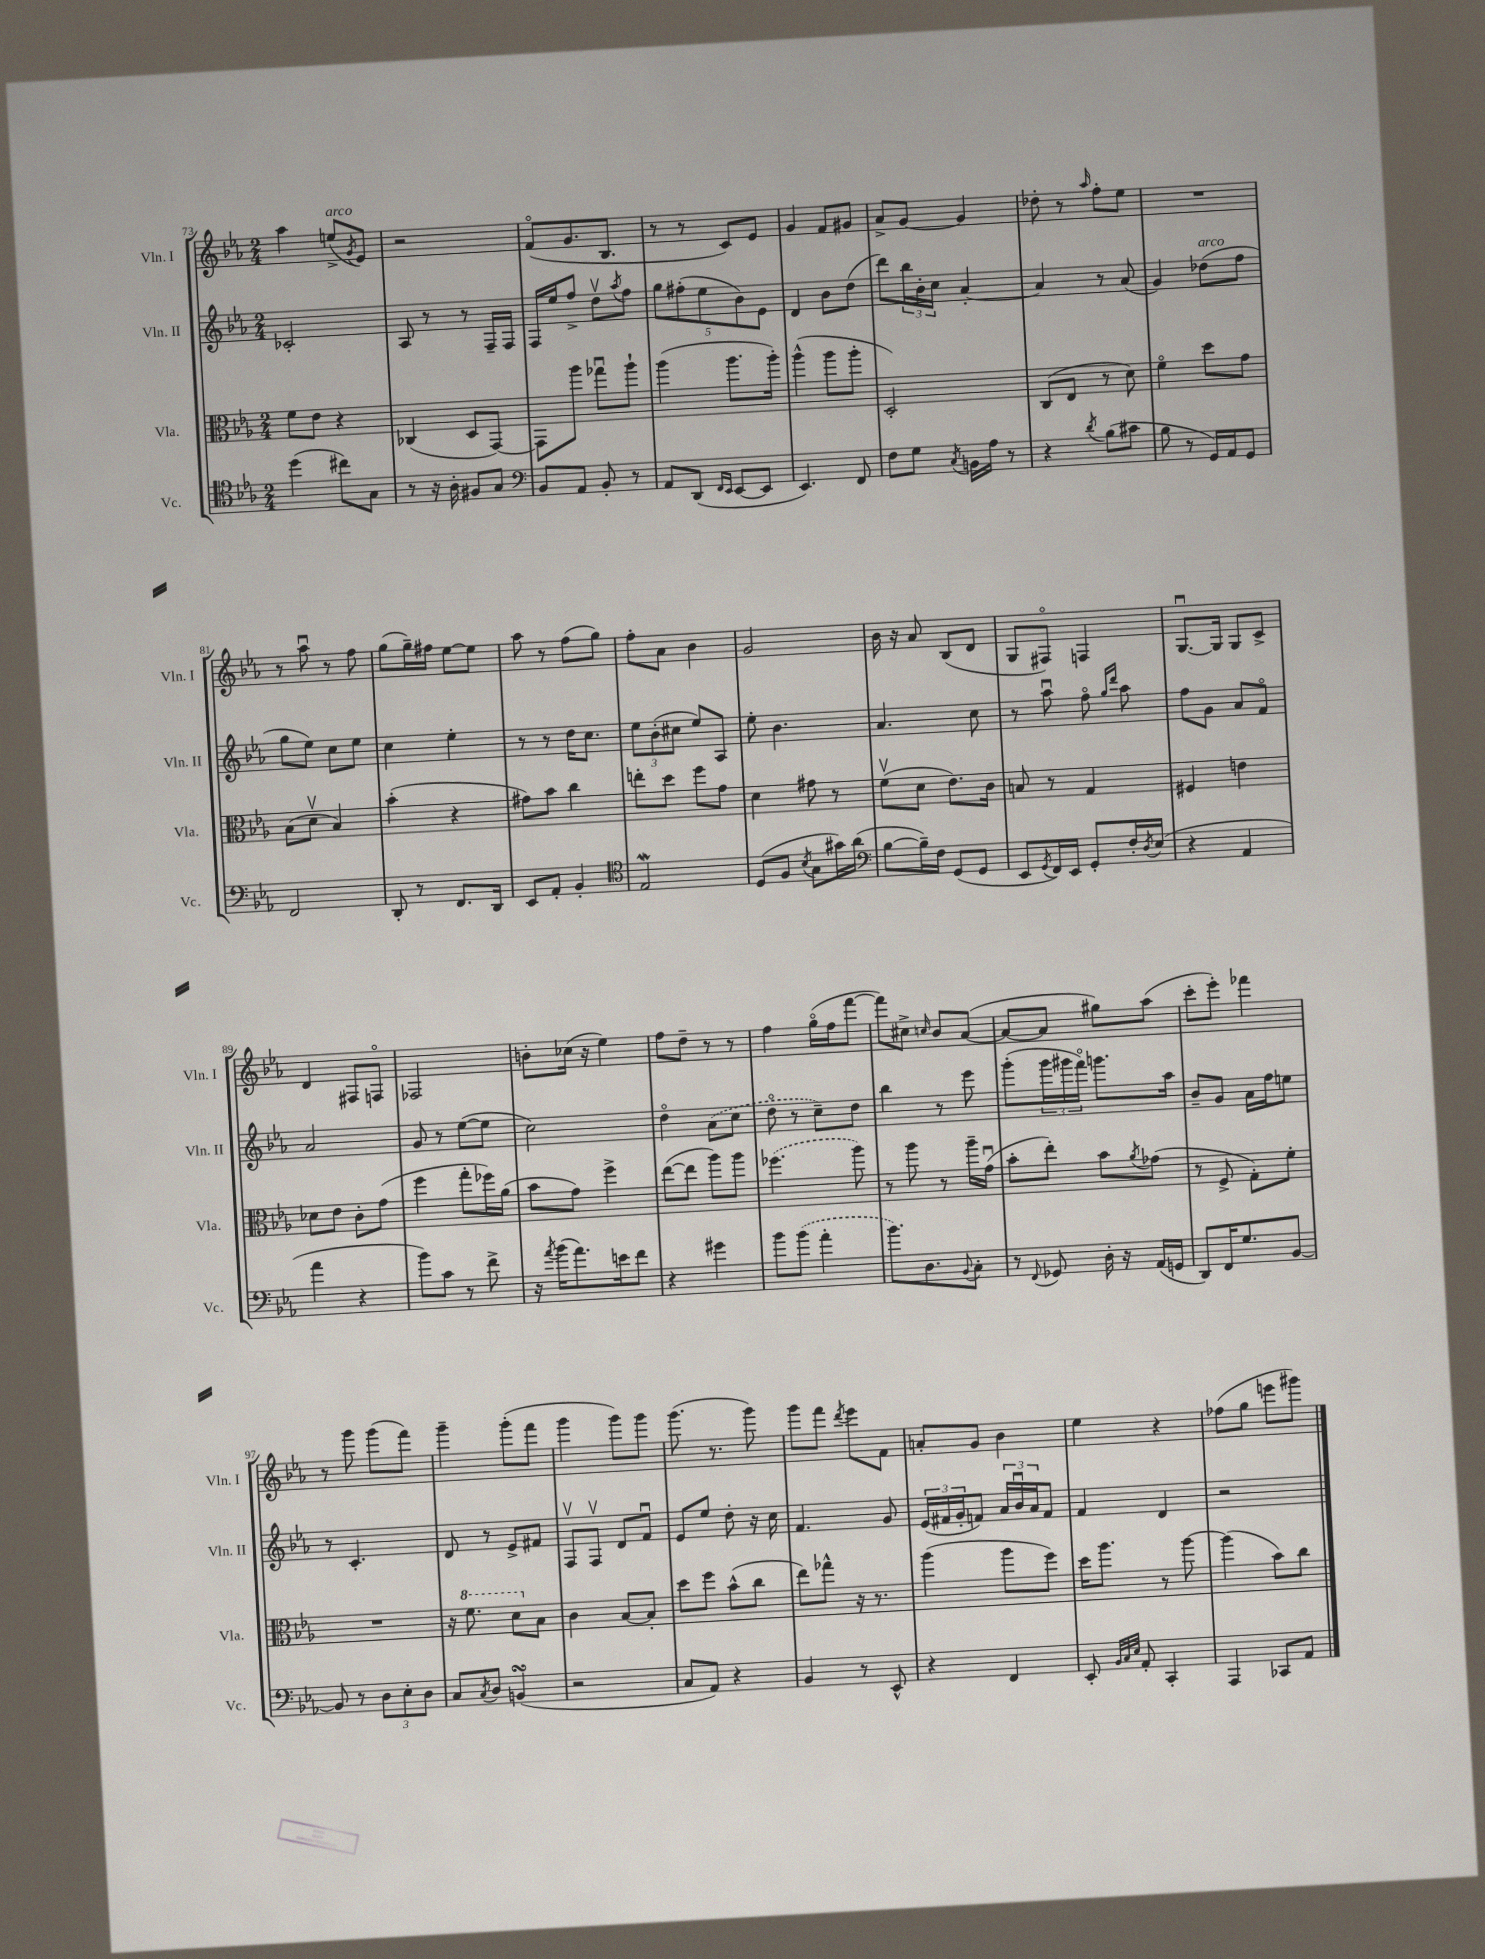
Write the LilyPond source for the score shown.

<<
\new StaffGroup <<
\new Staff = "s0" \with { instrumentName = "Vln. I" shortInstrumentName = "Vln. I" } {
    \clef treble \key ees \major \numericTimeSignature \time 2/4
    aes''4 e''8->^\markup { \italic "arco" }( \acciaccatura { g'8 } ees'8) |
    r2 |
    f'8\flageolet( g'8. bes8. |
    r8 r8 c'8) ees'8 |
    g'4 f'8 gis'8 |
    aes'8-> g'8~ g'4 |
    des''8-. r8 \grace { aes''16 } f''8-. ees''8 |
    R2 |
    r8 aes''8\downbow r8 f''8 |
    g''8( g''16--) fis''16 ees''8~ ees''8 |
    aes''8 r8 f''8( g''8) |
    f''8-. aes'8 bes'4 |
    g'2 |
    bes'16 r16 aes'8 bes8( d'8 |
    g8 fis8\flageolet) f4 |
    g8.~\downbow g16 g8 c'8-> |
    d'4 fis8 f8\flageolet |
    fes2 |
    b'8-. ces''16( r16 ees''4) |
    f''8 d''8-- r8 r8 |
    f''4 g''16\flageolet( f''16 f'''8~ |
    f'''8) cis''8-> \grace { c''16 } bes'8 aes'8~( |
    aes'8~ aes'8 gis''8) aes''8( |
    c'''8-. ees'''8-.) fes'''4 |
    r8 g'''8 g'''8( f'''8) |
    g'''4-- g'''8-.( f'''8 |
    g'''4 g'''8) g'''8 |
    g'''8.( r8. g'''8) |
    g'''8 f'''8 \acciaccatura { d'''8 } ees'''8 f'8 |
    a'8-. g'8 bes'4 |
    ees''4 r4 |
    fes''8( g''8 e'''8 gis'''8) \bar "|." |
}
\new Staff = "s1" \with { instrumentName = "Vln. II" shortInstrumentName = "Vln. II" } {
    \clef treble \key ees \major \numericTimeSignature \time 2/4
    ces'2-. |
    aes8 r8 r8 f16-- f16 |
    f16 ees''16 f''8-> d''8\upbow \acciaccatura { aes''8 } f''8 |
    \tuplet 5/4 { g''8 fis''8-.( ees''8 bes'8) ees'8 } |
    d'4 bes'8 d''8( |
    d'''8) \tuplet 3/2 { bes''16 bes'16-. c''16 } aes'4~-. |
    aes'4 r8 aes'8( |
    g'4) des''8^\markup { \italic "arco" }( f''8 |
    g''8 ees''8) c''8 ees''8 |
    c''4 ees''4-. |
    r8 r8 d''16 c''8. |
    \tuplet 3/2 { ees''8 bes'8-.( cis''8 } ees''8) aes8 |
    ees''8-. bes'4. |
    aes'4. c''8 |
    r8 aes''8\downbow f''8\flageolet \grace { g''16 d'''16 } aes''8 |
    f''8 g'8 aes'8 f'8\flageolet |
    aes'2 |
    g'8 r8 ees''8~( ees''8 |
    c''2) |
    d''4\flageolet \once \slurDashed aes'8( c''8 |
    d''8\flageolet r8 c''8--) d''8 |
    bes''4 r8 ees'''8 |
    g'''8-.( \tuplet 3/2 { g'''16 gis'''16 f'''16\flageolet) } g'''8. aes''16 |
    bes'8-- g'8 aes'16 f''16 e''8 |
    r8 c'4.-. |
    d'8 r8 ees'8-> fis'8 |
    f8\upbow f8\upbow d'8 f'8\downbow |
    ees'8 ees''8 d''8-. r16 c''16 |
    f'4. g'8 |
    \tuplet 3/2 { ees'16( fis'16 g'16-. } f'8) \tuplet 3/2 { aes'16 bes'16\downbow aes'16 } f'8 |
    f'4 d'4 |
    r2 \bar "|." |
}
\new Staff = "s2" \with { instrumentName = "Vla." shortInstrumentName = "Vla." } {
    \clef alto \key ees \major \numericTimeSignature \time 2/4
    f'8 ees'8 r4 |
    ces4( d8 g,8~) |
    g,8 aes''8 ges''8\downbow aes''8-! |
    aes''4( aes''8. aes''16-.) |
    aes''4-^( aes''8 aes''8-. |
    d2-.) |
    c8( ees8 r8 d'8) |
    f'4\flageolet d''8 g'8 |
    bes8( d'8\upbow bes4) |
    bes'4-.( r4 |
    gis'8) bes'8 c''4 |
    e''8-. d''8 f''8 g'8 |
    d'4 gis'8 r8 |
    f'8\upbow( d'8 ees'8.) c'16 |
    b8 r8 g4 |
    fis4 e'4 |
    des'8 ees'8 c'8-. g'8( |
    f''4 g''8-. fes''16) aes'16( |
    bes'8 g'8) f''4-> |
    ees''8~( ees''8 aes''8) aes''8 |
    \once \slurDashed fes''4.( aes''8) |
    r8 aes''8 r8 aes''16-- g'16\downbow( |
    bes'8-. ees''8-.) bes'8 \acciaccatura { aes'8 } ges'8( |
    r8 f8-> g8-.) f'8-. |
    R2 |
    r16 \ottava #1 f''8. d''8 \ottava #0 bes8 |
    c'4 bes8~ bes8-. |
    d''8 f''8 bes'8-^( c''8 |
    ees''8) ges''8-^ r16 r8. |
    aes''4( aes''8 f''8) |
    d''16 aes''8. r8 aes''8~ |
    aes''4( bes'8) c''8 \bar "|." |
}
\new Staff = "s3" \with { instrumentName = "Vc." shortInstrumentName = "Vc." } {
    \clef tenor \key ees \major \numericTimeSignature \time 2/4
    d''4( cis''8) g8 |
    r8 r16 aes16-. fis8 g8 |
    \clef bass bes,8 aes,8 bes,8-. r8 |
    aes,8 d,8( \grace { f,16 ees,16 } ees,8~ ees,8 |
    ees,4.) f,8 |
    f8 g8 \acciaccatura { c8 } b,16 aes16 r8 |
    r4 \acciaccatura { d'8 } bes8( cis'8 |
    bes8 r8 g,16) aes,16 g,8 |
    f,2 |
    d,8-. r8 f,8. d,16 |
    ees,8 aes,8-. bes,4-. |
    \clef tenor ees2\mordent |
    d8( f8 \acciaccatura { bes8 } g8 gis'16) aes'16( |
    \clef bass bes8~ bes16--) f16 g,8( g,8 |
    ees,8 \acciaccatura { g,8 } f,16) ees,16 g,8-. f16-. \acciaccatura { d8 } ees16( |
    r4 aes,4 |
    aes'4 r4 |
    bes'8) c'8 r8 f'8-> |
    r16 \acciaccatura { aes'8 } bes'16( aes'8.) e'16 f'8 |
    r4 gis'4 |
    bes'8 \once \slurDashed bes'8( aes'4-. |
    bes'8.) d8. \appoggiatura { bes,8 } c8-. |
    r8 \appoggiatura { f,8 } ges,8 d16-. r16 aes,16( g,16 |
    d,8) f,16 g8. bes,8~ |
    bes,8 r8 \tuplet 3/2 { d8 ees8-. d8 } |
    c8 \acciaccatura { c8 } d8 b,4\turn( |
    r2 |
    c8 aes,8) r4 |
    bes,4 r8 ees,8-^ |
    r4 f,4 |
    ees,8-. \grace { bes,32 c32 ees32 } aes,8-. c,4-. |
    aes,,4 ces,8 aes,8 \bar "|." |
}
>>
>>
\layout { \context { \Score currentBarNumber = #73 } }
